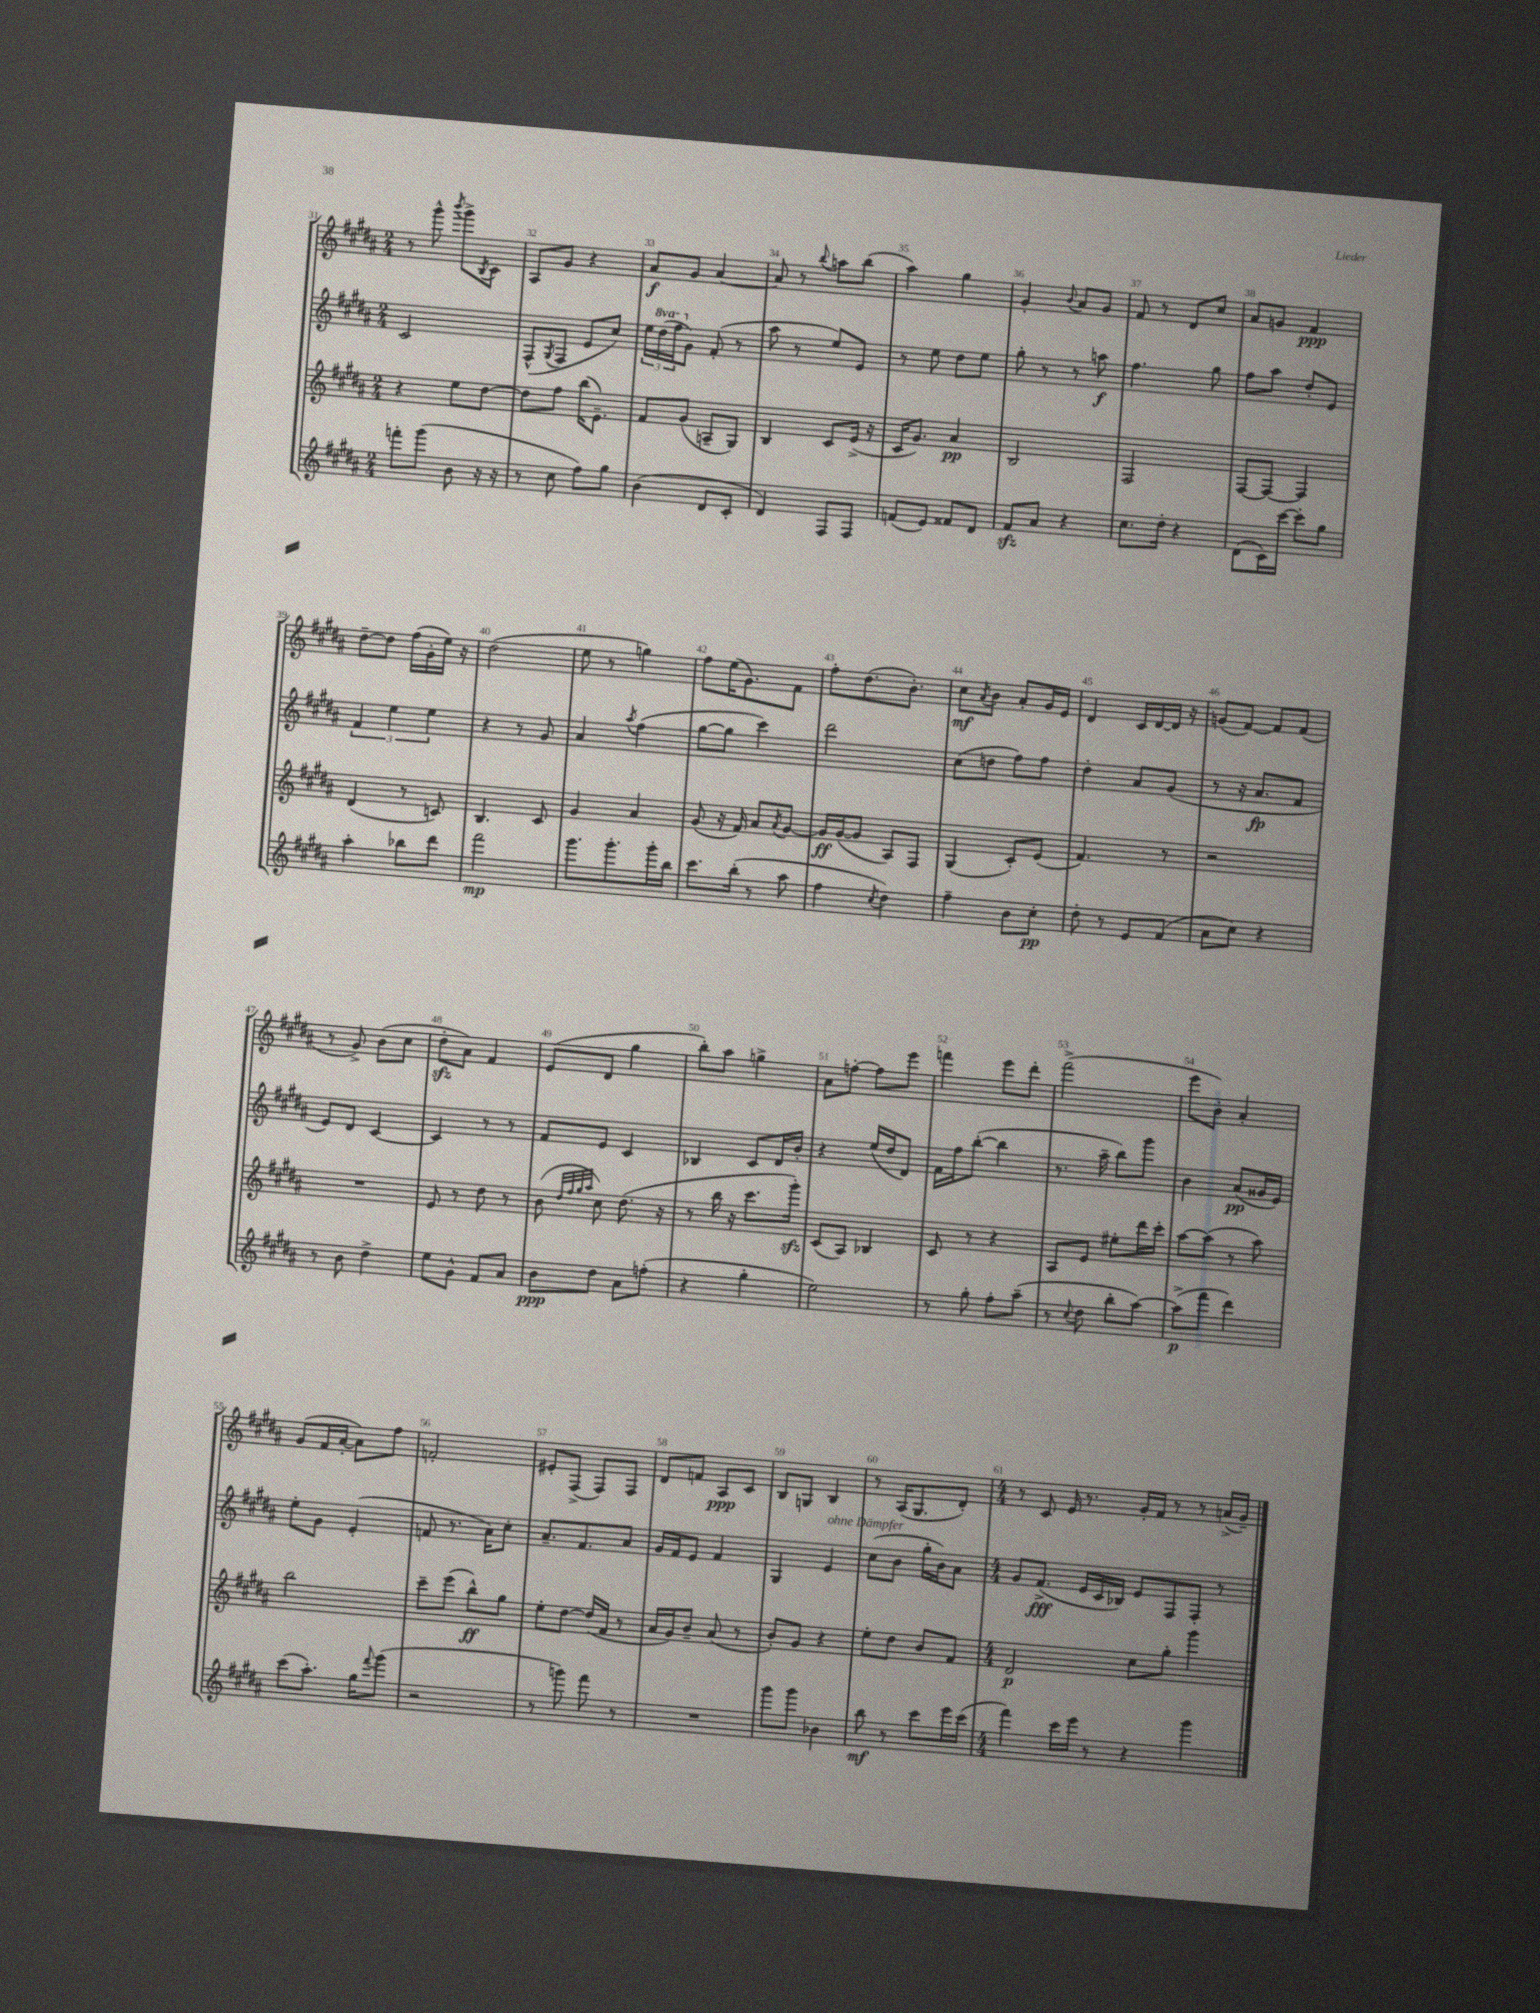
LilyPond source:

<<
\new StaffGroup <<
\new Staff = "s0" {
    \clef treble \key b \major \numericTimeSignature \time 2/4
    r8 gis'''8-^ \acciaccatura { b'''8 } gis'''8-> \acciaccatura { b8 } cis'8 |
    ais8 gis'8 r4 |
    ais'8\f gis'8 ais'4~ |
    ais'8 r8 \appoggiatura { b''8 } a''8 b''8( |
    ais''4) gis''4 |
    gis'4-. \appoggiatura { b'8 } ais'8 gis'8 |
    fis'8 r8 dis'8 cis''8 |
    ais'8 g'8 fis'4\ppp |
    dis''8~-- dis''8 fis''16( gis'16-. e''16) r16 |
    dis''2( |
    e''8 r8 g''4) |
    fis''8 e''16( gis'8.) fis'8 |
    fis''8-. dis''8.( b'8.-.) |
    cis''8\mf \acciaccatura { ais'8 } b'8 ais'8-. gis'16 e'16 |
    dis'4 cis'16 dis'16~ dis'16 r16 |
    g'8( fis'8~) fis'8 fis'8( |
    r8 gis'8->) b'8( cis''8 |
    dis''8-.\sfz ais'8) fis'4 |
    e'8( dis'8 gis''4 |
    b''8-.) ais''8 g''4-> |
    ais'8 f''8~-. f''8 e'''8 |
    f'''4 e'''8 dis'''8-. |
    fis'''2->( |
    e'''8 b'8-.) ais'4-. |
    gis'8( fis'16 ais'16~-. ais'8) fis''8 |
    f'2-. |
    eis'8-. fis8->( fis8) fis8 |
    dis'8 f'8 ais8\ppp cis'8 |
    b8 g8 b4 |
    r8 ais16( gis8. dis'8-.) |
    \numericTimeSignature \time 4/4 r8 cis'8 e'16 r8. gis'16-. fis'16 r8 r8 a'16->( gis'16--) \bar "|." |
}
\new Staff = "s1" {
    \clef treble \key b \major \numericTimeSignature \time 2/4 \set Staff.ottavationMarkups = #ottavation-simple-ordinals
    cis'2 |
    fis8-^( \acciaccatura { gis8 } fis8 e'8 cis''8) |
    \tuplet 3/2 { e''16 \ottava #1 dis'''16( fis'''16 \ottava #0 } gis'8) fis'8-.( r8 |
    ais''8 r8 e''8) e'8 |
    r8 e''8 dis''8 e''8 |
    gis''8-. r8 r8 a''8\f |
    fis''4. gis''8 |
    fis''8 ais''8 dis''8-. e'8 |
    \tuplet 3/2 { fis'4 e''4 e''4 } |
    r4 r8 gis'8 |
    ais'4 \acciaccatura { ais''8 } fis''4( |
    gis''8~ gis''8 cis'''4) |
    dis'''2 |
    cis''8( d''8 fis''8) fis''8 |
    dis''4-. ais'8 gis'8( |
    r8 r16 ais'8.\fp fis'8 |
    e'8) dis'8 cis'4~ |
    cis'4 r8 r8 |
    fis'8 e'8 cis'4 |
    bes4 cis'8 dis'16 b'16-. |
    r4 e''16( dis''16 dis'8) |
    fis'16 fis''16 b''8~-.( b''4 |
    r8. ais''16-- b''8) gis'''8 |
    b'4 ais'8\pp( gisis'16 e'16) |
    e''8-. gis'8 e'4-.( |
    f'8 r8. ais'16) cis''8-. |
    ais'8.-- fis'8. ais'8 |
    gis'16 fis'16 e'8 fis'4 |
    gis4 e'4^\markup { \italic "ohne Dämpfer" } |
    cis''8( b'8 gis''16-. b'16) ais'8 |
    \numericTimeSignature \time 4/4 gis'8 fis'8.->\fff( e'16 cis'16 bes16) e'8 fis8 fis8-. r8 \bar "|." |
}
\new Staff = "s2" {
    \clef treble \key b \major \numericTimeSignature \time 2/4
    r4 e''8 dis''8~ |
    dis''8 fis''8 b''16( e'8.--) |
    fis'8 gis'8( a8-- gis8) |
    b4 cis'8 e'16->( r16 |
    cis'16 gis'8.) ais'4\pp |
    b2 |
    fis2 |
    fis8~ fis8~ fis4 |
    dis'4( r8 c'8) |
    b4. cis'8 |
    gis'4 ais'4 |
    gis'8( r16 fis'16) ais'8 \acciaccatura { ais'8 } gis'8~ |
    gis'16\ff gis'16~( gis'8 ais8) fis8 |
    gis4( cis'8-.) e'8( |
    fis'4.) r8 |
    r2 |
    R2 |
    e'8 r8 dis''8 r8 |
    b'8( \grace { dis''32 fis''32 gis''32 ais''32 } cis''8) dis''8.( r16 |
    r8 b''16 r16 cis'''8. gis'''16-.\sfz) |
    cis'8( ais8) bes4 |
    cis'8 r8 r4 |
    ais8 e'8 eis''8-. dis'''16 cis'''16-. |
    ais''8~ ais''8( r8 ais''8) |
    b''2 |
    cis'''8-- e'''8( b''8-^\ff) gis''8 |
    e''8-. dis''8~ dis''16( fis'16 r8 |
    ais'16 gis'16) b'8-- ais'8( r8 |
    b'8-.) gis'8 r4 |
    e''8-. dis''8 b'8 fis'8 |
    \numericTimeSignature \time 4/4 dis'2\p cis''8 gis''8-. gis'''4 \bar "|." |
}
\new Staff = "s3" {
    \clef treble \key b \major \numericTimeSignature \time 2/4
    f'''8-. gis'''8( b'8 r16 r16 |
    r8 cis''8 fis''8) gis''8 |
    b'4( dis'8 cis'8-. |
    dis'4) fis8 fis8 |
    f'8( e'8) fisis'8 dis'8 |
    fis'8\sfz ais'8 r4 |
    cis''8. dis''16-. r4 |
    dis'8( cis'16) cis'''16~ cis'''8-. gis''8 |
    ais''4-. bes''8 dis'''8 |
    fis'''2\mp |
    gis'''8. gis'''8.-. gis'''16-. b''16 |
    cis'''8. b''16-.( r8 ais''8 |
    fis''4 \acciaccatura { cis''8 } dis''4) |
    fis''4-- b'8 cis''8-.\pp |
    dis''8-. r8 e'8 fis'8( |
    ais'8 cis''8) r4 |
    r8 b'8 dis''4-> |
    e''8 gis'8-^ fis'8 ais'8 |
    b'8\ppp dis''8 ais'8 f''8-.( |
    r4 gis''4-. |
    e''2) |
    r8 gis''8-. fis''8-. ais''8--( |
    r8 \appoggiatura { cis''8 } dis''8 b''8-. ais''8~) |
    ais''8->\p( fis'''8 dis'''4) |
    cis'''8( ais''8.-.) gis''16 \appoggiatura { fis'''8 } gis'''8( |
    r2 |
    r8 g'''8) fis'''8 r8 |
    R2 |
    gis'''8 gis'''8 bes'4 |
    b''8\mf r8 cis'''8 e'''16 cis'''16( |
    \numericTimeSignature \time 4/4 fis'''4) cis'''16 e'''16 r8 r4 gis'''4 \bar "|." |
}
>>
>>
\layout { \context { \Score currentBarNumber = #31 \override BarNumber.break-visibility = ##(#f #t #t) barNumberVisibility = #all-bar-numbers-visible } }
